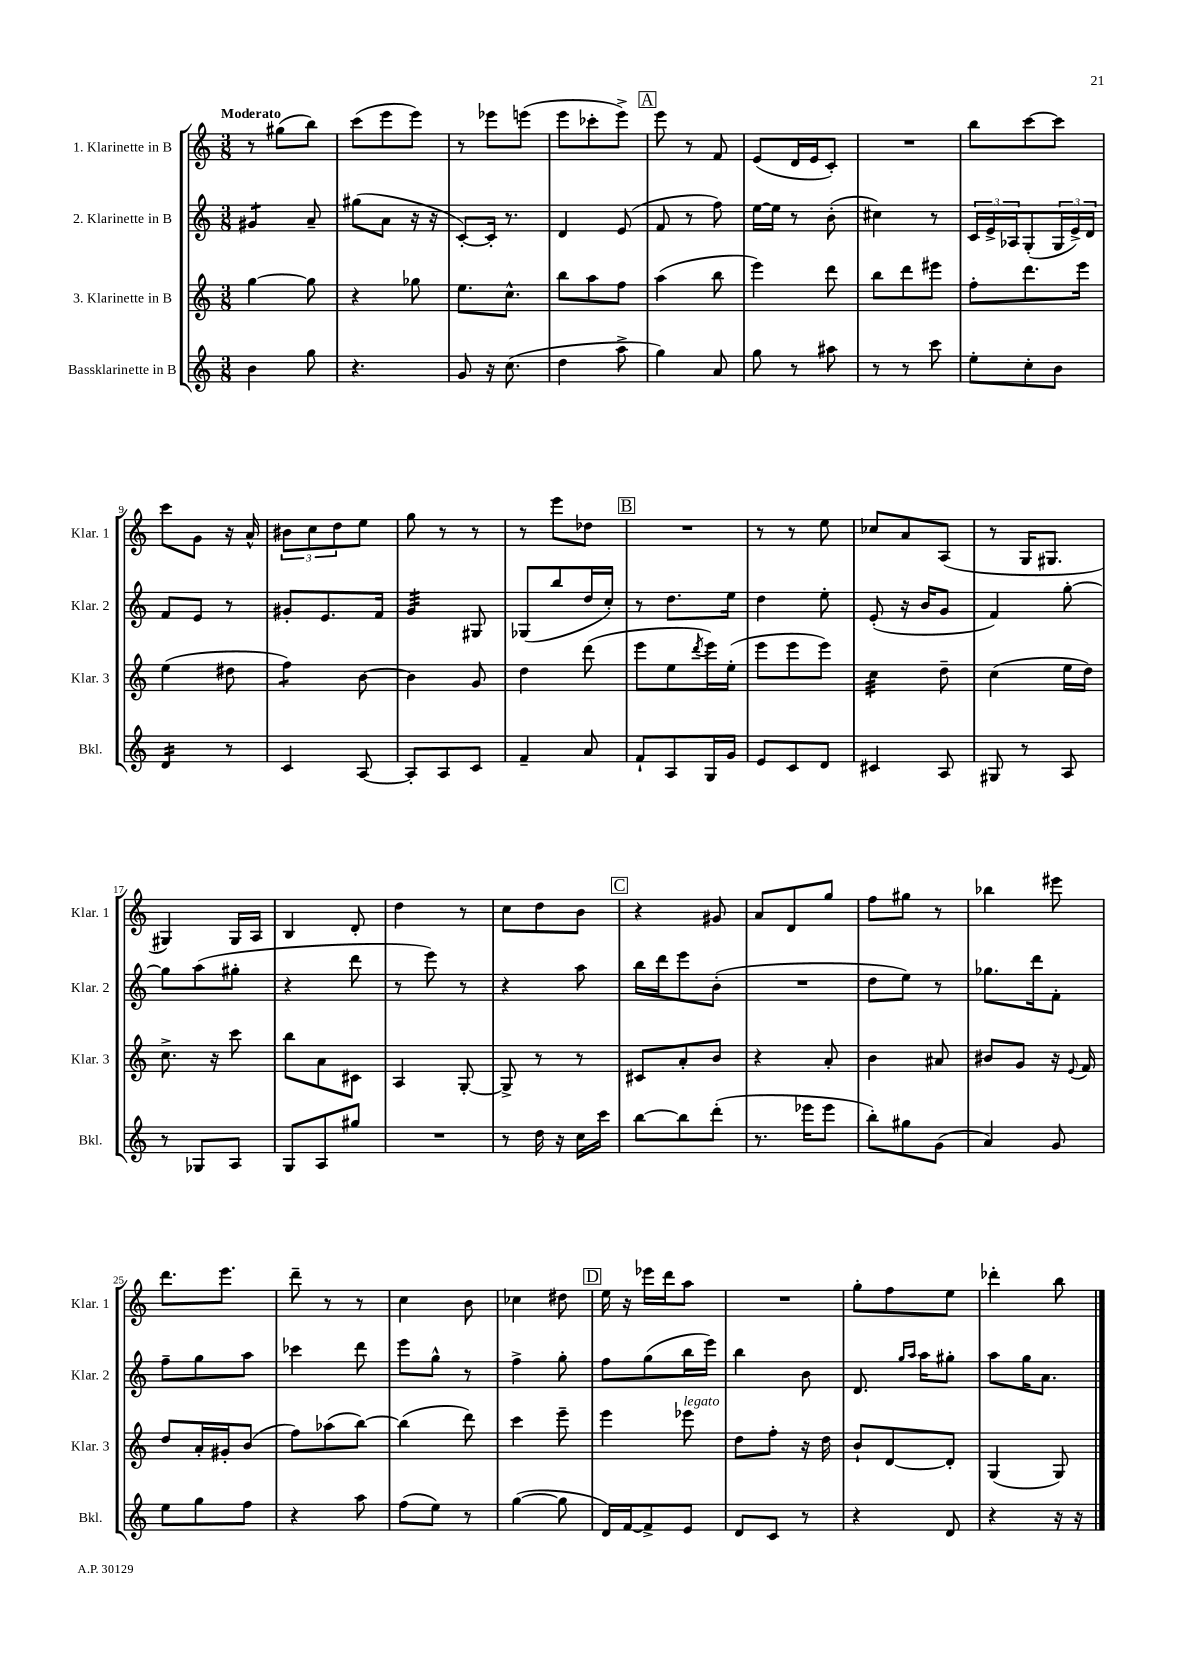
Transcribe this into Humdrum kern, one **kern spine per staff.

**kern	**kern	**kern	**kern
*staff4	*staff3	*staff2	*staff1
*clefG2	*clefG2	*clefG2	*clefG2
*k[]	*k[]	*k[]	*k[]
*M3/8	*M3/8	*M3/8	*M3/8
4b	[4gg	4g#	8r
.	.	.	(8gg#
8gg	8gg]	8a~	8bb)
=	=	=	=
4.r	4r	(8gg#	(8ccc
.	.	8a	8eee
.	8gg-	16r	8eee)
.	.	16r	.
=	=	=	=
8g	8.ee	[8c')	8r
16r	.	16c']	8eee-
(8.cc	8.cc^^	8.r	.
.	.	.	(8eee
=	=	=	=
4dd	8bb	4d	8eee
.	8aa	.	8ccc-'
8aa^	8ff	(8e	8eee^)
=	=	=	=
4gg)	(4aa	8f	8eee
.	.	8r	8r
8a	8bb	8ff)	8f
=	=	=	=
8gg	4eee)	[16ee	(8e
.	.	16ee]	.
8r	.	8r	16d
.	.	.	16e
8aa#	8ddd	(8b'	8c')
=	=	=	=
8r	8bb	4cc#)	4.r
8r	8ddd	.	.
8ccc	8eee#	8r	.
=	=	=	=
8ee'	8ff'	24c	8bb
.	.	24e^	.
.	.	24A-	.
8cc'	8.ddd	(8G'	[8ccc
8b	.	24G	8ccc]
.	.	24e^)	.
.	16eee	.	.
.	.	24d	.
=	=	=	=
4d	(4ee	8f	8ccc
.	.	8e	8g
8r	8dd#	8r	16r
.	.	.	16a^^
=	=	=	=
4c	4ff)	8g#'	12b#
.	.	.	12cc
.	.	8.e	.
.	.	.	12dd
[8A	[8b	.	8ee
.	.	16f	.
=	=	=	=
8A']	4b]	4g	8gg
8A	.	.	8r
8c	8g	8G#	8r
=	=	=	=
4f~	4dd	(8G-	8r
.	.	8bb	8eee
8a	(8ddd	16dd	8dd-
.	.	16cc')	.
=	=	=	=
8f`	8eee	8r	4.r
8A	8ee	8.dd	.
.	8qddd	.	.
16G	16eee)	.	.
16g	(16ee'	16ee	.
=	=	=	=
8e	8eee	4dd	8r
8c	8eee	.	8r
8d	8eee)	8ee'	8ee
=	=	=	=
4c#	4cc	(8e'	8cc-
.	.	16r	8a
.	.	16b	.
8A	8dd~	8g	(8A
=	=	=	=
8G#	(4cc	4f)	8r
8r	.	.	16G
.	.	.	8.G#
8A	16ee	[8gg'	.
.	16dd)	.	.
=	=	=	=
8r	8.cc^	8gg]	4G#)
8G-	.	(8aa	.
.	16r	.	.
8A	8ccc	8gg#'	16G#
.	.	.	16A
=	=	=	=
8G	8bb	4r	4B
8A	8a	.	.
8gg#	8c#	8ddd	8d'
=	=	=	=
4.r	4A	8r	4dd
.	.	8eee)	.
.	[8G'	8r	8r
=	=	=	=
8r	8G^]	4r	8cc
16dd	8r	.	8dd
16r	.	.	.
16cc	8r	8aa	8b
16ccc	.	.	.
=	=	=	=
[8bb	8c#	16bb	4r
.	.	16ddd	.
8bb]	8a'	8eee	.
(8ddd'	8b	(8b'	8g#
=	=	=	=
8.r	4r	4.r	8a
.	.	.	8d
16eee-	.	.	.
8eee-	8a'	.	8gg
=	=	=	=
8bb')	4b	8dd	8ff
8gg#	.	8ee)	8gg#
(8g	8a#	8r	8r
=	=	=	=
4a)	8b#	8.gg-	4bb-
.	8g	.	.
.	.	16ddd	.
8g	16r	8f'	8eee#
.	8qqe	.	.
.	16f	.	.
=	=	=	=
8ee	8dd	8ff~	8.ddd
8gg	16a'	8gg	.
.	16g#'	.	8.eee
8ff	(8b	8aa	.
=	=	=	=
4r	8ff)	4ccc-	8ddd~
.	(8aa-	.	8r
8aa	[8bb)	8ddd	8r
=	=	=	=
(8ff	(4bb]	8eee	4cc
8ee)	.	8gg^^	.
8r	8ddd)	8r	8b
=	=	=	=
([4gg	4ccc	4ff^	4cc-
8gg]	8eee~	8gg'	8dd#
=	=	=	=
16d)	4eee	8ff	16ee
[16f	.	.	16r
8f^]	.	(8gg	16eee-
.	.	.	16ddd
8e	8eee-	16bb	8aa
.	.	16eee)	.
=	=	=	=
8d	8dd	4bb	4.r
8c	8ff'	.	.
8r	16r	8b	.
.	16dd	.	.
=	=	=	=
4r	8b`	8.d	8gg'
.	[8d	.	8ff
.	.	16qqgg	.
.	.	16qqaa	.
.	.	16aa	.
8d	8d']	8gg#'	8ee
=	=	=	=
4r	(4G	8aa	4ddd-'
.	.	16gg	.
.	.	8.a	.
16r	8G)	.	8bb
16r	.	.	.
==	==	==	==
*-	*-	*-	*-
